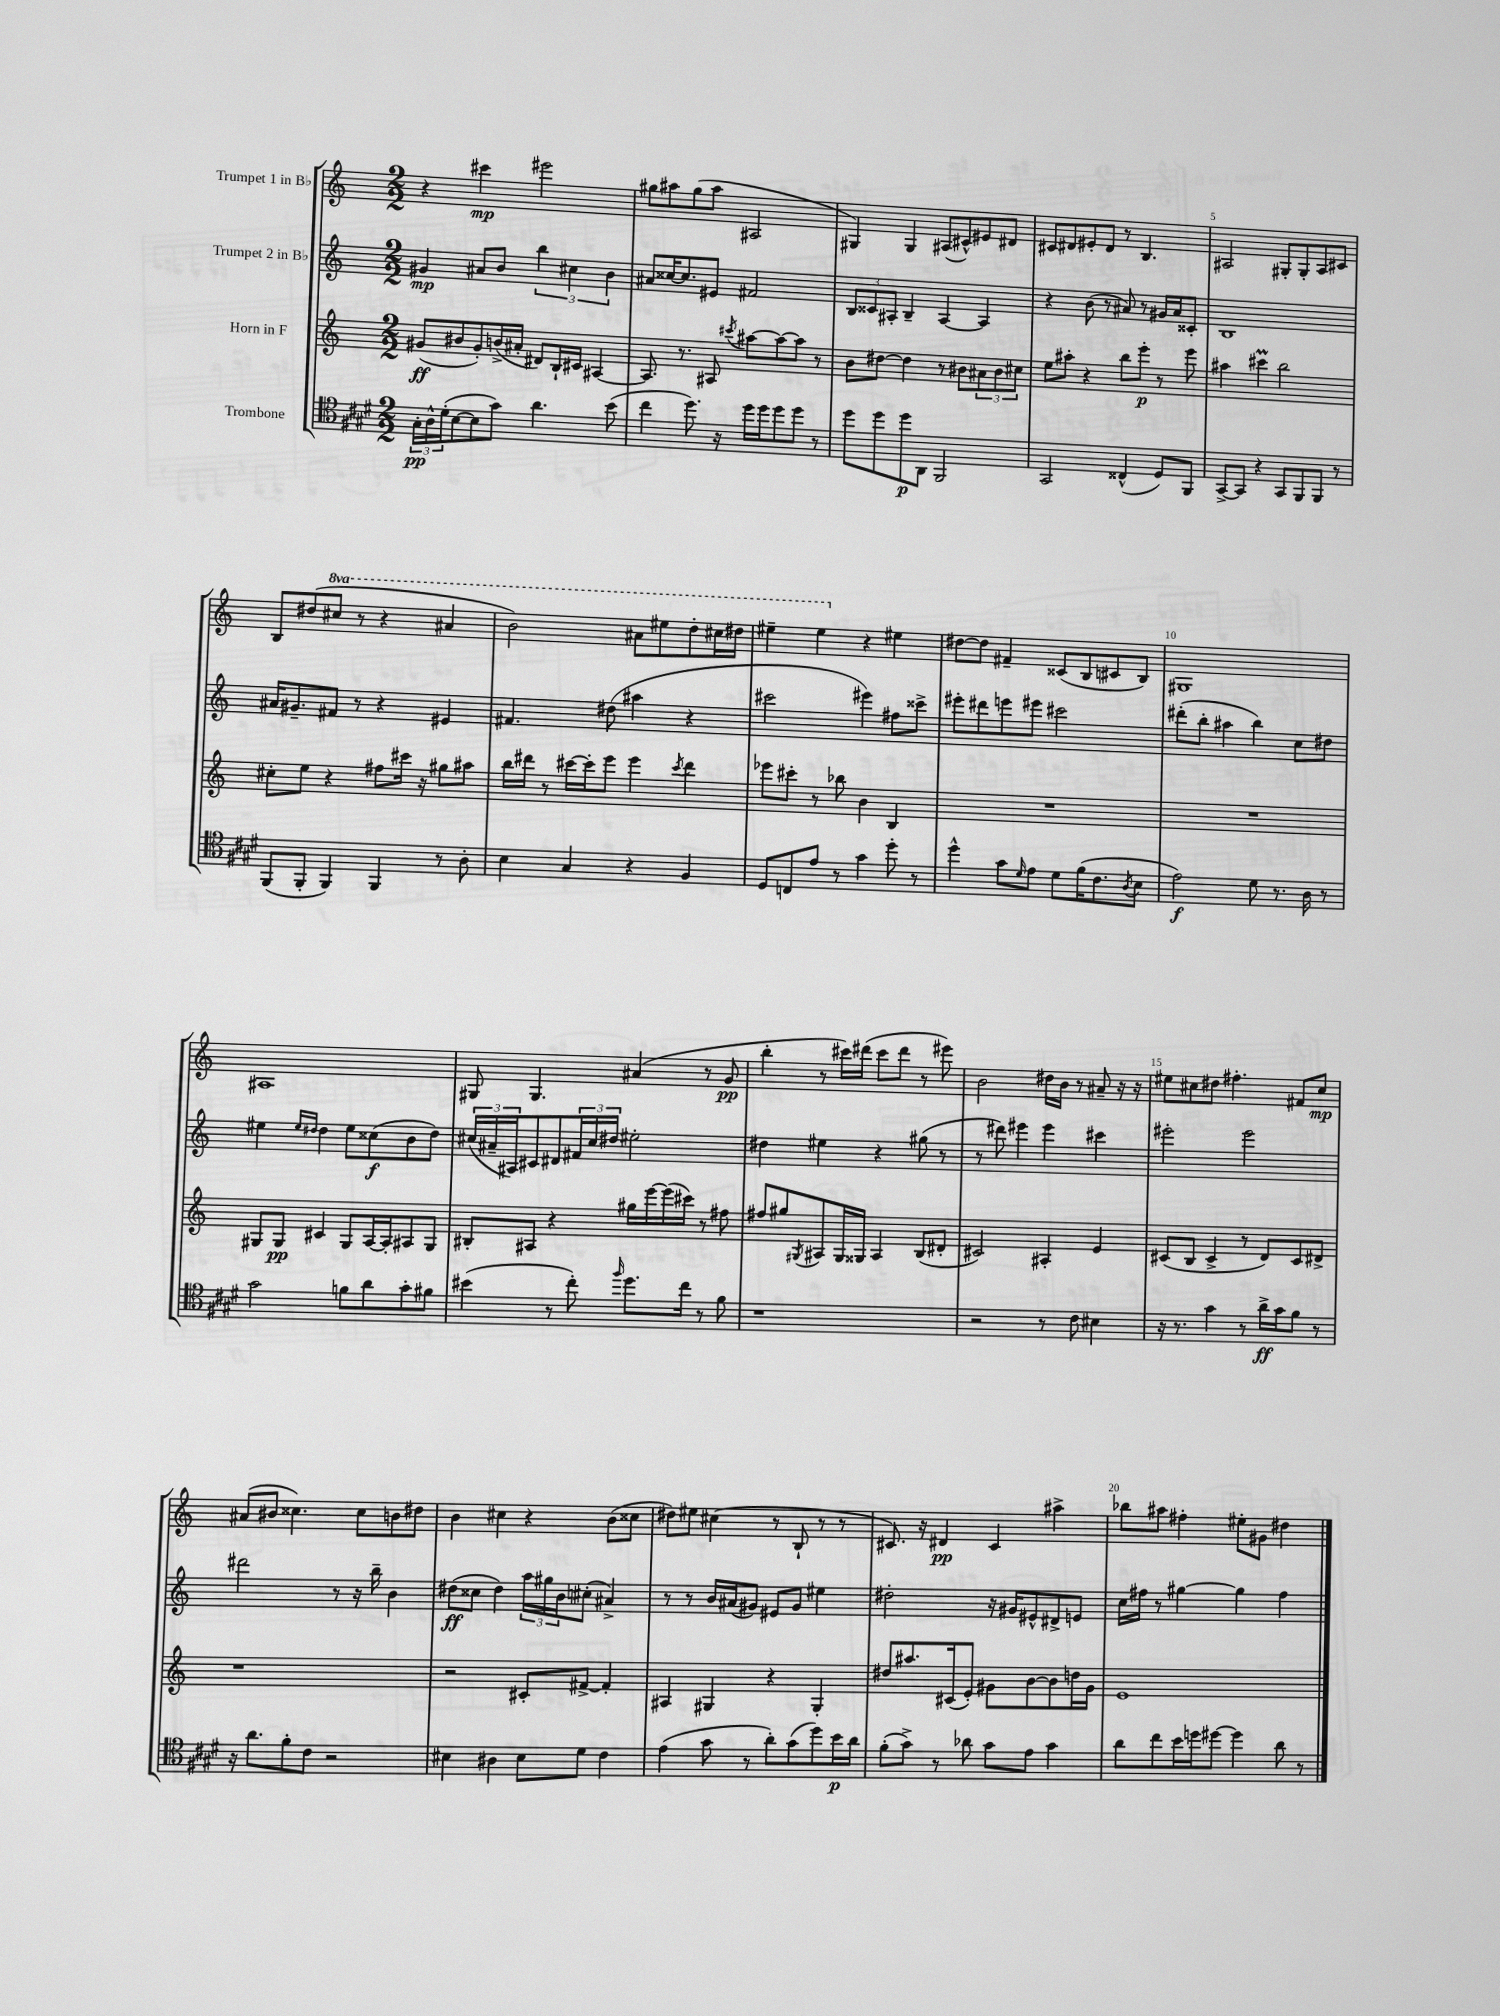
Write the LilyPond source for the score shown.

<<
\new StaffGroup <<
\new Staff = "s0" \with { instrumentName = "Trumpet 1 in Bb" } {
    \clef treble \key c \major \numericTimeSignature \time 2/2 \set Staff.ottavationMarkups = #ottavation-simple-ordinals
    r4 cis'''4\mp eis'''2 |
    gis''8 ais''8 gis''8( ais''8 ais2 |
    gis4) gis4 ais8( cis'8-^) eis'8 dis'8 |
    cis'8 dis'8 eis'8-. dis'8 r8 b4. |
    ais2 gis8-. gis8-. ais8 cis'8 |
    b8 dis''8( \ottava #1 cis'''8 r8 r4 ais''4 |
    b''2) ais''8 eis'''8 d'''8-. cis'''16 dis'''16 |
    eis'''4-- eis'''4 \ottava #0 r4 eis''4 |
    dis''8~ dis''8 fis'4-- cisis'8( b8 cis'8 b8) |
    gis1 |
    ais1 |
    gis8 gis4. ais'4( r8 g'8\pp |
    b''4-. r8 cis'''16) dis'''16( cis'''8 dis'''8 r8 eis'''8) |
    b'2 dis''16 b'16 r8 ais'8-- r16 r16 |
    eis''8 cis''8 dis''8 fis''4.-. fis'8 cis''8\mp |
    ais'8( bis'8 cisis''4.) cisis''8 b'8 dis''8 |
    b'4 cis''4 r4 b'8( cisis''8 |
    dis''8) eis''8 cis''4( r8 b8-! r8 r8 |
    cis'8.) r16 dis'4\pp cis'4 ais''4-> |
    bes''8 ais''8 fis''4-. eis''8-. gis'8 dis''4 \bar "|." |
}
\new Staff = "s1" \with { instrumentName = "Trumpet 2 in Bb" } {
    \clef treble \key c \major \numericTimeSignature \time 2/2
    gis'4\mp ais'8 b'8 \tuplet 3/2 { b''4 cis''4 b'4 } |
    ais'8 cisis''16~ cisis''8. eis'8 fis'2 |
    \tuplet 3/2 { b8 cisis'8 ais8-. } b4-- ais4~ ais4 |
    r4 b'8( r8 ais'8) r8 gis'16 ais'16 cisis'8-. |
    b1 |
    ais'16 gis'8.-- fis'8 r8 r4 eis'4 |
    fis'4. dis''8( ais''4 r4 |
    cis'''2 eis'''4) fis''8 cisis'''8-> |
    eis'''8-. dis'''8 e'''8 eis'''8 cis'''2 |
    dis'''8-.( b''8-. ais''4 b''4) c''8 dis''8 |
    eis''4 \grace { eis''16 dis''16 } dis''4 eis''8 cisis''8\f( b'8 dis''8) |
    \tuplet 3/2 { cis''16( ais'16-- ais16) } cis'8 dis'8 \tuplet 3/2 { fis'16 cis''16 dis''16 } eis''2-. |
    dis''4 eis''4 r4 gis''8( r8 |
    r8 dis'''8) eis'''4 eis'''4 cis'''4 |
    eis'''2-. eis'''2 |
    dis'''2 r8 r16 b''16-- b'4 |
    dis''8\ff( cisis''8 dis''4) \tuplet 3/2 { a''16 gis''16 b'16 } cis''8-.( ais'4->) |
    r8 r8 b'16 ais'16( gis'8) eis'8 gis'8 eis''4 |
    dis''2-. r16 gis'16 eis'8-^ dis'8-> e'8 |
    c''16 fis''16 r8 gis''4~ gis''4 fis''4 \bar "|." |
}
\new Staff = "s2" \with { instrumentName = "Horn in F" } {
    \clef treble \key c \major \numericTimeSignature \time 2/2
    gis'8\ff( bis'8 gis'8-.) b'16->( ais'16-. dis'8) b16-! cis'16 ais4~ |
    ais8. r8. ais8 \acciaccatura { cis'''8 } ais''8~ ais''8~ ais''8 r8 |
    b'8 dis''8~ dis''4 r8 bis'8 \tuplet 3/2 { ais'8 bis'8 cis''8 } |
    e''8 ais''8-. r4 b''8 e'''8-.\p r8 e'''8 |
    ais''4 cis'''4\prall b''2 |
    cis''8-. e''8 r4 fis''8 cis'''16 r16 gis''8 ais''8 |
    b''16 dis'''16 r8 cis'''16~ cis'''16-. e'''8 e'''4 \acciaccatura { cis'''8 } dis'''4 |
    ees'''8 cis'''8-. r8 bes''8 b'4 b4 |
    R1 |
    R1 |
    gis8 gis8\pp cis'4 gis8 a16~ a16-. ais8 gis8 |
    bis8-. ais8 r4 gis''16 e'''16~ e'''16( cis'''16) r8 fis''8 |
    fis''8 gis''8 \acciaccatura { gis8 } ais8 gis16 gisis16 ais4 b8( dis'8-. |
    cis'2) ais4-. e'4 |
    cis'8( b8 cis'4-> r8 d'8) cis'8 dis'8-> |
    r1 |
    r2 cis'8-. fis'8~-> fis'4-. |
    ais4 gis4 r4 gis4-. |
    dis''8 ais''8. cis'16( e'8-.) gis'8 b'8~ b'8 d''16 gis'16 |
    e'1 \bar "|." |
}
\new Staff = "s3" \with { instrumentName = "Trombone" } {
    \clef tenor \key e \major \numericTimeSignature \time 2/2
    \tuplet 3/2 { gis16-.\pp a16-^ dis'16-.( } b8~ b8 gis'8) a'4. b'8( |
    cis''4 dis''8.) r16 dis''16 dis''16 dis''8 dis''8 r8 |
    dis''8 dis''8 dis''8\p a,8 fis,2 |
    gis,2 cisis4-^( dis8) fis,8 |
    gis,8~-> gis,8 r4 gis,8 fis,8 fis,8 r8 |
    fis,8( fis,8-. fis,4) fis,4 r8 a8-. |
    b4 gis4 r4 fis4 |
    dis8 c8 e'8 r8 gis'4 dis''8-. r8 |
    dis''4-^ gis'8 \grace { dis'16 } e'8 dis'8 fis'16( cis'8. \acciaccatura { a8 } b8 |
    e'2\f) dis'8 r8. a16 r8 |
    gis'2 f'8 a'8 gis'8-. fis'8 |
    bis'4( r8 cis''8-.) \grace { fis''16 } dis''8. cis''16 r8 fis'8 |
    r1 |
    r2 r8 cis'8 bis4 |
    r16 r8. gis'4 r8 a'16->\ff gis'16 fis'8 r8 |
    r16 a'8. fis'8-. cis'8 r2 |
    bis4 ais4 bis8 dis'8 cis'4 |
    e'4( gis'8 r8 a'8-.) gis'8( dis''8) b'16\p a'16 |
    fis'8-.( gis'8->) r8 aes'8 gis'8 e'8 gis'4 |
    a'8 cis''8 b'16 d''16 dis''8~ dis''4 a'8 r8 \bar "|." |
}
>>
>>
\layout { \context { \Score \override BarNumber.break-visibility = ##(#f #t #t) barNumberVisibility = #(every-nth-bar-number-visible 5) } }
